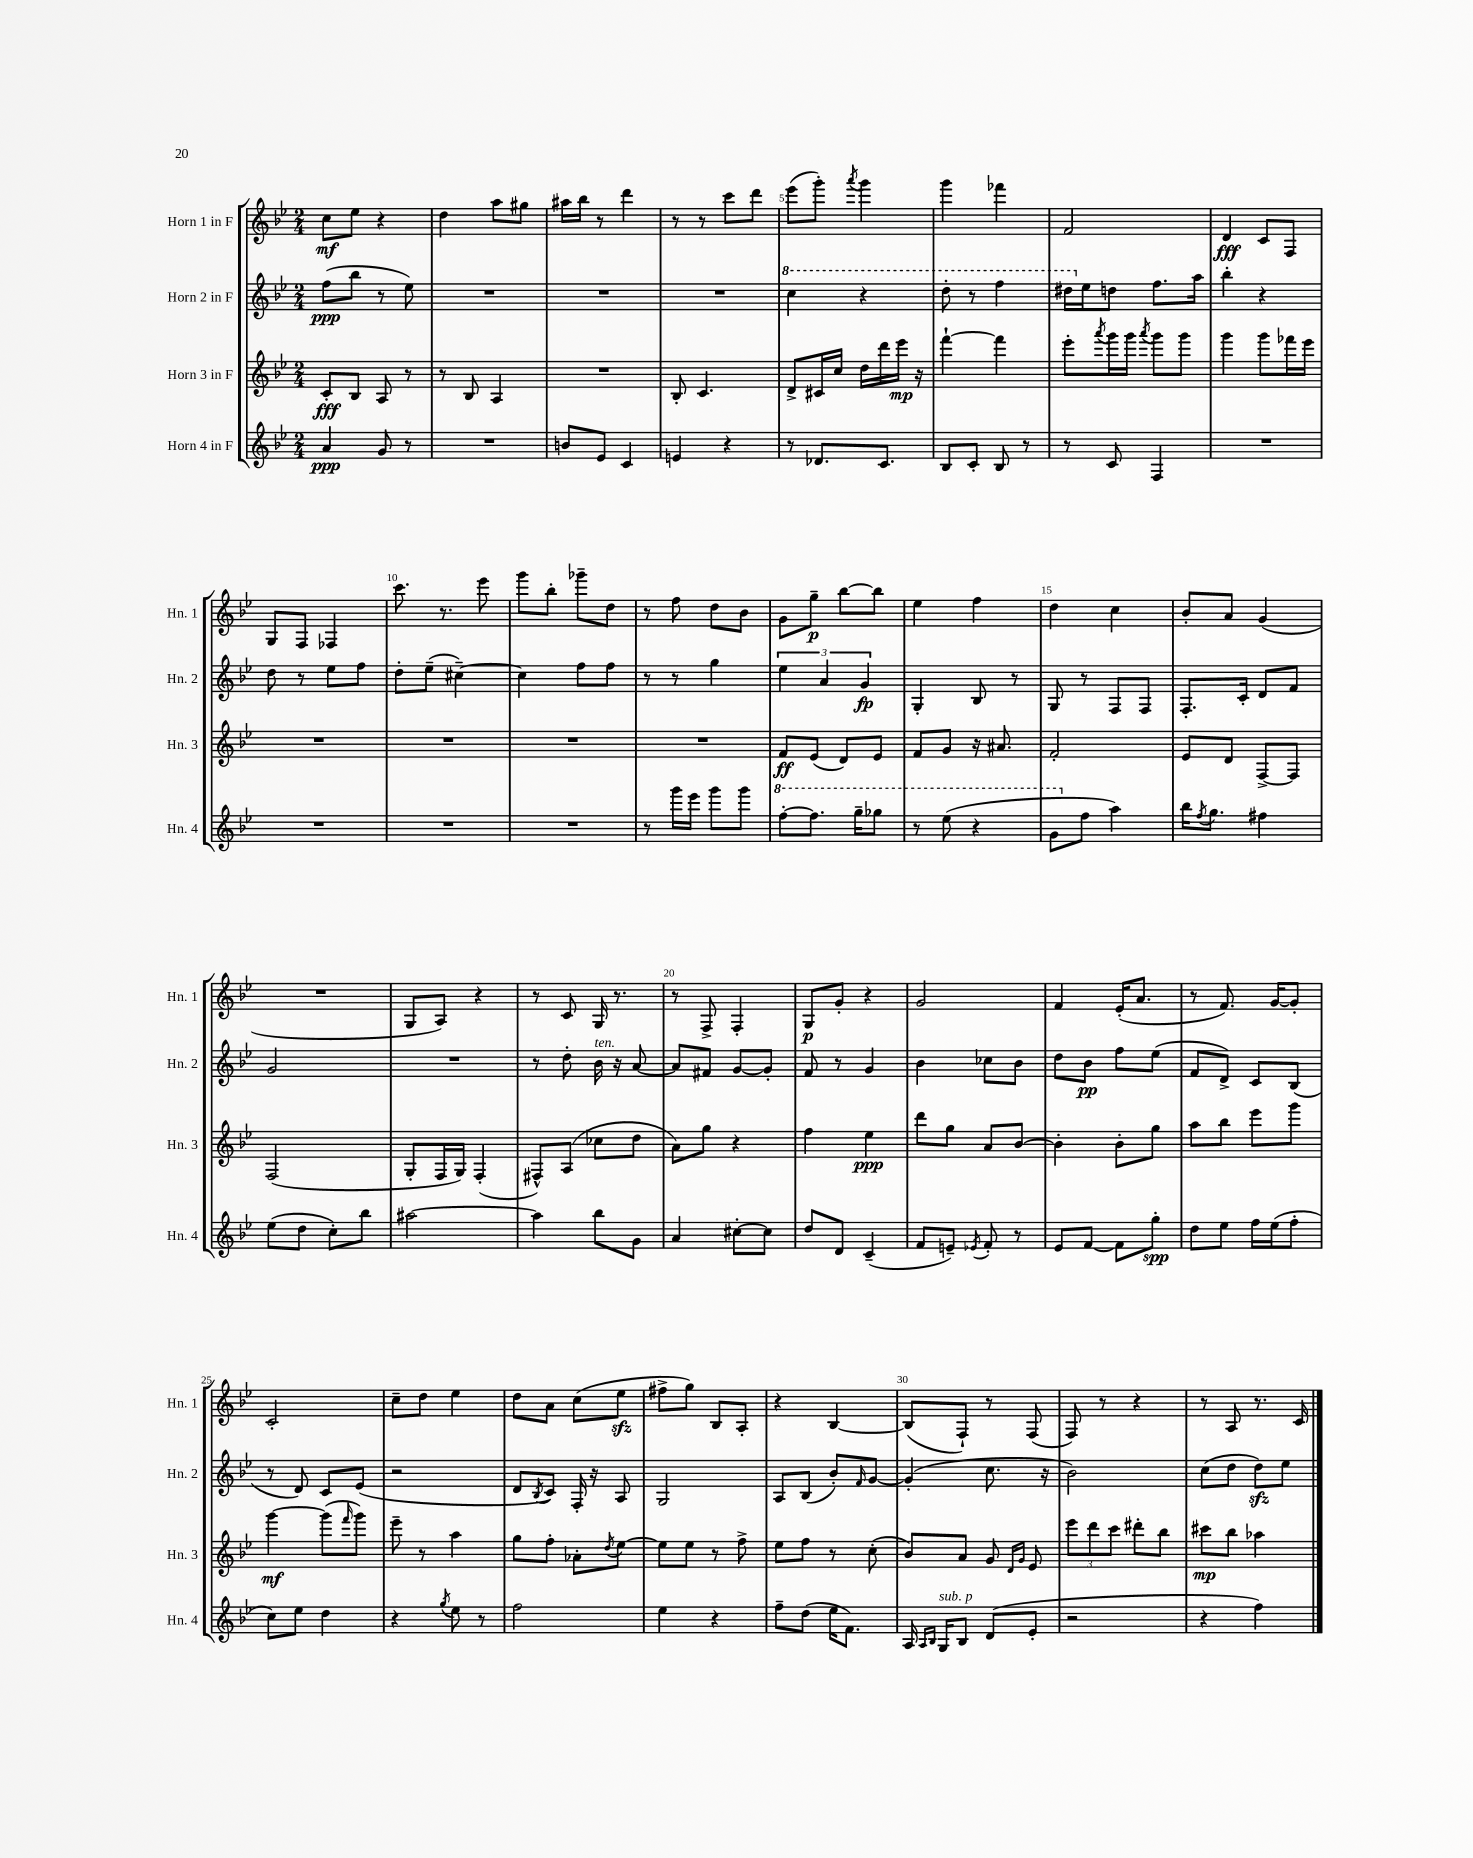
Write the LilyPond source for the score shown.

<<
\new StaffGroup <<
\new Staff = "s0" \with { instrumentName = "Horn 1 in F" shortInstrumentName = "Hn. 1" } {
    \clef treble \key bes \major \numericTimeSignature \time 2/4
    c''8\mf ees''8 r4 |
    d''4 a''8 gis''8 |
    ais''16 bes''16 r8 d'''4 |
    r8 r8 c'''8 d'''8 |
    ees'''8( g'''8-.) \acciaccatura { a'''8 } g'''4 |
    g'''4 fes'''4 |
    f'2 |
    d'4\fff c'8 f8 |
    g8 f8 fes4 |
    c'''8. r8. ees'''8 |
    g'''8 bes''8-. ges'''8-- d''8 |
    r8 f''8 d''8 bes'8 |
    g'8 g''8--\p bes''8~ bes''8 |
    ees''4 f''4 |
    d''4 c''4 |
    bes'8-. a'8 g'4( |
    R2 |
    g8 a8) r4 |
    r8 c'8 g16 r8. |
    r8 f8-> f4-. |
    g8\p g'8-. r4 |
    g'2 |
    f'4 ees'16-.( a'8. |
    r8 f'8.) g'16~ g'8-. |
    c'2-. |
    c''8-- d''8 ees''4 |
    d''8 a'8 c''8( ees''8\sfz |
    fis''8-> g''8) bes8 a8-. |
    r4 bes4~ |
    bes8( f8-!) r8 f8( |
    f8) r8 r4 |
    r8 a8 r8. c'16 \bar "|." |
}
\new Staff = "s1" \with { instrumentName = "Horn 2 in F" shortInstrumentName = "Hn. 2" } {
    \clef treble \key bes \major \numericTimeSignature \time 2/4
    f''8\ppp( bes''8 r8 ees''8) |
    R2 |
    R2 |
    R2 |
    \ottava #1 c'''4 r4 |
    d'''8-. r8 f'''4 |
    dis'''16 \ottava #0 ees''16 d''!8 f''8. a''16 |
    bes''4-. r4 |
    d''8 r8 ees''8 f''8 |
    d''8-. ees''8--( cis''4~--) |
    cis''4 f''8 f''8 |
    r8 r8 g''4 |
    \tuplet 3/2 { ees''4 a'4 g'4\fp } |
    g4-. bes8 r8 |
    g8 r8 f8 f8 |
    f8.-. c'16-. d'8 f'8 |
    g'2 |
    R2 |
    r8 d''8-. bes'16^\markup { \italic "ten." } r16 a'8~ |
    a'8 fis'8 g'8~ g'8-. |
    f'8 r8 g'4 |
    bes'4 ces''8 bes'8 |
    d''8 bes'8\pp f''8 ees''8( |
    f'8 d'8->) c'8 bes8( |
    r8 d'8) c'8 ees'8( |
    r2 |
    d'8 \acciaccatura { bes8 } c'8) f16-. r16 a8 |
    g2 |
    a8 bes8( bes'8-.) \grace { f'16 } g'8~ |
    g'4-.( c''8. r16 |
    bes'2) |
    c''8( d''8 d''8\sfz) ees''8 \bar "|." |
}
\new Staff = "s2" \with { instrumentName = "Horn 3 in F" shortInstrumentName = "Hn. 3" } {
    \clef treble \key bes \major \numericTimeSignature \time 2/4
    c'8-.\fff bes8 a8 r8 |
    r8 bes8 a4 |
    R2 |
    bes8-. c'4. |
    d'8-> cis'16 c''16 d''16 d'''16 ees'''16\mp r16 |
    f'''4~-! f'''4 |
    ees'''8-. \acciaccatura { a'''8 } g'''16 g'''16 \acciaccatura { a'''8 } g'''8 g'''8 |
    g'''4 g'''8 fes'''16 ees'''16 |
    R2 |
    R2 |
    R2 |
    R2 |
    f'8\ff ees'8( d'8) ees'8 |
    f'8 g'8 r16 ais'8. |
    f'2-. |
    ees'8 d'8 f8~-> f8 |
    f2( |
    g8-. f16 g16) f4-.( |
    fis8-^) a8( ces''8 d''8 |
    a'8) g''8 r4 |
    f''4 ees''4\ppp |
    d'''8 g''8 a'8 bes'8~ |
    bes'4-. bes'8-. g''8 |
    a''8 bes''8 ees'''8 g'''8 |
    g'''4~\mf g'''8( \grace { f'''16 } g'''8) |
    ees'''8-- r8 a''4 |
    g''8 f''8-. aes'8-. \acciaccatura { d''8 } ees''8~ |
    ees''8 ees''8 r8 f''8-> |
    ees''8 f''8 r8 c''8-.( |
    bes'8) a'8 g'8 \grace { d'16 g'16 } ees'8 |
    \tuplet 3/2 { ees'''8 d'''8 c'''8 } dis'''8-. bes''8 |
    cis'''8\mp bes''8 aes''4 \bar "|." |
}
\new Staff = "s3" \with { instrumentName = "Horn 4 in F" shortInstrumentName = "Hn. 4" } {
    \clef treble \key bes \major \numericTimeSignature \time 2/4
    a'4\ppp g'8 r8 |
    R2 |
    b'8 ees'8 c'4 |
    e'4 r4 |
    r8 des'8. c'8. |
    bes8 c'8-. bes8 r8 |
    r8 c'8 f4 |
    R2 |
    R2 |
    R2 |
    R2 |
    r8 g'''16 ees'''16 g'''8 g'''8 |
    \ottava #1 f'''8~-. f'''8. g'''16-- ges'''8 |
    r8 ees'''8( r4 |
    g''8 \ottava #0 f''8 a''4) |
    bes''16 \acciaccatura { f''8 } g''8. fis''4 |
    ees''8( d''8 c''8-.) bes''8 |
    ais''2~ |
    ais''4 bes''8 g'8 |
    a'4 cis''8~-. cis''8 |
    d''8 d'8 c'4--( |
    f'8 e'8--) \acciaccatura { ees'8 } f'8-. r8 |
    ees'8 f'8~ f'8 g''8-.\spp |
    d''8 ees''8 f''16 ees''16( f''8-. |
    c''8) ees''8 d''4 |
    r4 \acciaccatura { g''8 } ees''8 r8 |
    f''2 |
    ees''4 r4 |
    f''8-- d''8( ees''16 f'8.) |
    a16 \grace { a16 bes16 } g16^\markup { \italic "sub. p" } bes8 d'8( ees'8-. |
    r2 |
    r4 f''4) \bar "|." |
}
>>
>>
\layout { \context { \Score \override BarNumber.break-visibility = ##(#f #t #t) barNumberVisibility = #(every-nth-bar-number-visible 5) } }
